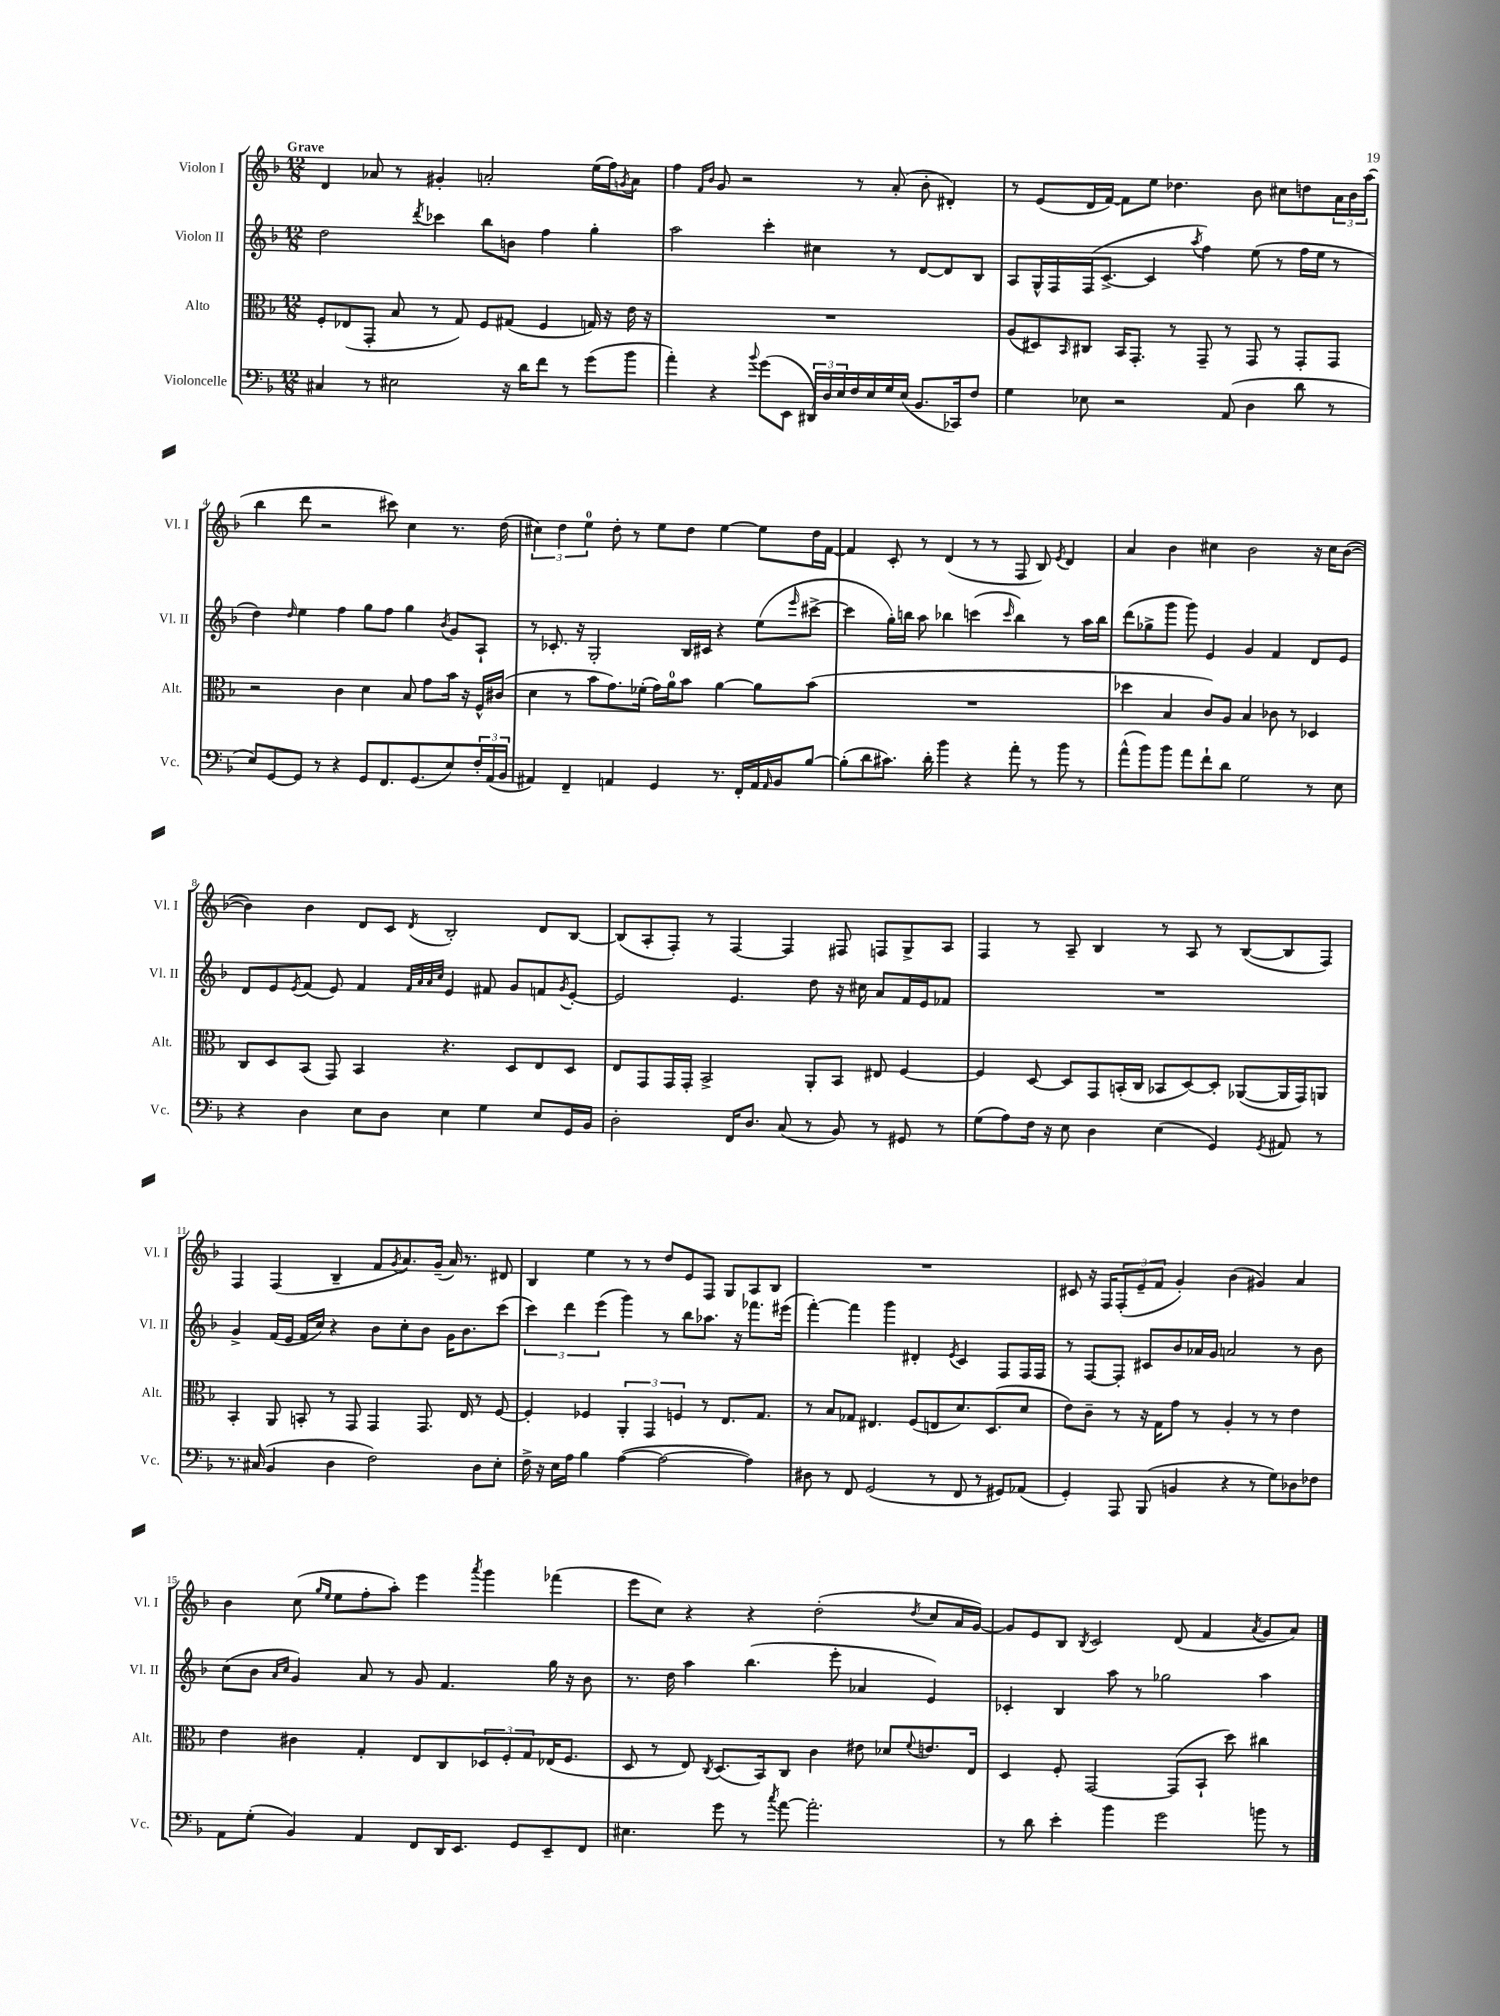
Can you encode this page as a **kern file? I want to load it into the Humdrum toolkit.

**kern	**kern	**kern	**kern
*staff4	*staff3	*staff2	*staff1
*clefF4	*clefC3	*clefG2	*clefG2
*k[b-]	*k[b-]	*k[b-]	*k[b-]
*M12/8	*M12/8	*M12/8	*M12/8
4C#/	8F'/L	2dd\	4d/
.	(8E-/	.	.
8r	8GG'/J	.	8a-/
2E#\	8B-/	.	8r
.	.	8qddd/	.
.	8r	4ccc-\	4g#'/
.	8G/)	.	.
.	8F/L	8bb-\L	2a'/
16r	(8G#/J	8b\J	.
16d\LK	.	.	.
8f\J	4F/	4ff\	.
8r	.	.	.
(8g\L	16G/)	4gg'\	(16ee\LL
.	16r	.	16ff\J)
.	.	.	8qg/
8b-\J	16e\	.	8a\J
.	16r	.	.
=	=	=	=
4a'\)	1.r	2aa\	4ff\
.	.	.	16qqf/LL
.	.	.	16qqb-/JJ
4r	.	.	8g/
.	.	.	2r
8qqb-/	.	.	.
(8g\L	.	4ccc'\	.
8EE\J	.	.	.
24DD#/LL)	.	4cc#\	.
24D/	.	.	.
24E/	.	.	.
16F/	.	.	8r
16E/	.	.	.
16G/	.	8r	(8a'/
(16E/JJ	.	.	.
8.BB-/L	.	[8d/L	8b-'\
.	.	8d/]	4d#'/)
16CC-/k)	.	.	.
8F/J	.	8B-/J	.
=	=	=	=
4G\	(8A/L	8A/L	8r
.	8D#/)	16G^^/L	(8e/L
.	.	16F/	.
.	16qqBB-/	.	.
8E-\	8C#/J	(16F/J	16d/L
.	.	[8.c^/J	[16f/JJ)
2r	16BB-/LK	.	8f\]L
.	8.GG'/J	.	.
.	.	4c/]	8ee\J
.	8r	.	4.dd-\
.	.	8qaa/	.
.	8GG~/	4ff\)	.
(8AA/	8r	.	.
4D\	8GG/	(8ee\	8b-\
.	8r	8r	8cc#\L
8d\	8GG'/L	16ff\LL	8dd\
.	.	16ee\JJ	.
8r	8GG/J	8r	24a\L
.	.	.	24b-\
.	.	.	(24aa\JJ
=	=	=	=
8E/L)	2r	4dd\)	4bb-\
[8GG/	.	.	.
.	.	16qqdd/	.
8GG/]J	.	4ee\	8ddd\
8r	.	.	2r
4r	4c\	4ff\	.
8GG/L	4d\	8gg\L	.
8.FF/	.	8ff\J	8ccc#\)
.	8B-/	4gg\	4cc\
(8.GG/	.	.	.
.	8g\L	.	.
.	.	8qb-/	.
8E/)	16b-\Jk	8g/L	8.r
.	16r	.	.
24F'/L	16F^^/LL	8A`/J	.
(24AA/	.	.	.
.	(16c#/JJ	.	(16dd\
24BB-/JJ	.	.	.
=	=	=	=
4AA#/)	4d\	8r	6cc#\)
.	.	8.c-'/	.
.	.	.	6dd\
4FF~/	8r	.	.
.	.	16r	.
.	.	.	6ee\
.	8b-\L	2G'/	.
4AA/	8.g\)	.	8dd'\
.	.	.	8r
.	(16f-'\Jk	.	.
4GG/	16g\LL)	.	8ee\L
.	16a\J	.	.
.	8b-\J	16B-/LL	8dd\J
.	.	16c#/JJ	.
8.r	[4a\	4r	[4ee\
16FF'/LL	.	.	.
16AA/	8a\]L	(8ee\L	8ee\]L
16qqAA/	.	.	.
16BB-/J	.	.	.
.	.	16qqeee/	.
[8B-/J	(8b-\J	[8ccc#^\J	16dd\L
.	.	.	[16f\JJ
=	=	=	=
(8B-'\]L	1.r	4ccc#\]	4f/]
8d\	.	.	.
8.c#\J)	.	16gg'\LL)	8c'/
.	.	16bb\JJ	.
.	.	8aa\	8r
16d'\	.	.	.
4b-\	.	4bb-\	(4d/
4r	.	(4ccc\	8r
.	.	.	8r
.	.	16qqccc/	.
8a'\	.	4bb-\)	8F/
8r	.	.	8B-/)
.	.	.	8qe/
8b-\	.	8r	4d/
8r	.	16aa\LL	.
.	.	16bb-\JJ	.
=	=	=	=
(8a^^\L	4dd-\	(8ddd\L	4a/
8b-\)	.	8gg-^\	.
8b-\J	4B-/	8ggg\J	4b-\
8a\L	.	8ggg\)	.
8f`\	8c/L)	4e/	4cc#\
8d\J	8A/J	.	.
2G\	4B-/	4g/	2b-\
.	8c-\	4f/	.
.	8r	.	.
8r	4D-/	8d/L	16r
.	.	.	16cc#\LK
8E\	.	8e/J	([8b-\J
=	=	=	=
4r	8C/L	8d/L	4b-\])
.	8D/	8e/	.
.	.	8qe/	.
4D\	(8BB-/J	(8f/J	4b-\
.	8GG/)	8e/)	.
8E\L	4BB-/	4f/	8d/L
8D\J	.	.	8c/J
.	.	32qqf/LLL	.
.	.	32qqa/	.
.	.	32qqa/	.
.	.	32qqcc/JJJ	8qd/
4E\	4.r	4e/	2B-'/
4G\	.	8f#/	.
.	8D/L	8g/L	.
8E/L	8E/	8f/	8d/L
.	.	8qg/	.
16GG/L	8D/J	[8e'/J	[8B-/J
16BB-/JJ	.	.	.
=	=	=	=
2D'\	8E/L	2e/]	(8B-/]L
.	8GG/	.	8A'/
.	16GG/L	.	8F'/J)
.	16GG'/JJ	.	.
.	2BB-^/	.	8r
16FF/LK	.	4.e/	[4F/
8.D/J	.	.	.
(8C/	.	.	4F/]
8r	8AA'/L	8dd\	.
8BB-/)	8BB-/J	16r	8F#/
.	.	16cc#\	.
8r	8E#/	8a/L	8F/L
8GG#/	[4F/	16f/L	8G^/
.	.	16e/J	.
8r	.	8f-/J	8A/J
=	=	=	=
(8G\L	4F/]	1.r	4F/
8A\)	.	.	.
16F\Jk	[8D/	.	8r
16r	.	.	.
8E\	8D/]L	.	8A~/
4D\	8GG/	.	4B-/
.	(16BB'/L	.	.
.	16C/JJ	.	.
(4E\	8BB-/L	.	8r
.	[8D/)	.	8A/
4GG/)	8D'/]J	.	8r
.	([8AA-/L	.	([8B-/L
8qGG/	.	.	.
8AA#/	16AA-/]L	.	8B-/]
.	16GG/J)	.	.
8r	8AA/J	.	8F/J)
=	=	=	=
8.r	4BB-'/	4g^/	4F/
(16C#/	.	.	.
4BB-/	8AA/	(16f/LL	(4F/
.	.	16e/JJ	.
.	8BB'/	16f/LL	.
.	.	16cc/JJ)	.
4D\	8r	4r	4B-~/
.	8GG/	.	.
2F\)	4GG/	8b-\L	8f/L
.	.	.	8qg/
.	.	8cc'\	8.a/)
.	8.GG/	8b-\J	.
.	.	.	(16g~/Jk
.	.	16g\LK	16a/)
.	16E/	8.b-\	8.r
8D\L	8r	.	.
8E'\J	[8F/	(8ccc\J	8d#/
=	=	=	=
16F^\	4F'/]	6ccc\)	4B-/
16r	.	.	.
16E\LL	.	.	.
.	.	6ddd\	.
16A\JJ	.	.	.
4B-\	4F-/	.	4ee\
.	.	(6eee\	.
([4A\	6AA'/	4ggg\)	8r
.	.	.	8r
.	6GG/	.	.
2A\_	.	8r	8dd/L
.	6F/	.	.
.	.	8bb-\L	8e/
.	8r	8.aa-\J	8F/J
.	8.E/L	.	8G/L
.	.	16r	.
4A\])	.	8.fff-\L	8A/
.	8.G/J	.	.
.	.	.	8B-/J
.	.	(16eee#\Jk	.
=	=	=	=
8D#\	8r	[4fff'\)	1.r
8r	8B-/L	.	.
8FF/	8G-/J	4fff\]	.
(2GG/	4.E#/	.	.
.	.	4ggg\	.
.	(8F/L	4d#'/	.
8r	8E/	.	.
.	.	8qe/	.
8FF/	8.d/)	4c/	.
8r	.	.	.
.	(8.D/	.	.
8GG#/L)	.	8F/L	.
(8AA-/J	8d/J	16F/L	.
.	.	16F/JJ	.
=	=	=	=
4GG'/)	8e\L)	8r	8c#/
.	8c~\J	[8F/L	16r
.	.	.	16F/LK
8AAA/	8r	8F'/]J	(12F'/
.	.	.	12e~/
(8BBB-/	16r	8c#/L	.
.	.	.	12f/J
.	16G\LK	.	.
4BB/	8g\J	8b-/	4g'/)
.	8r	16a-/L	.
.	.	16g/JJ	.
4r	4A'/	2a/	(4b-\
8r	8r	.	4g#/)
8G\L)	8r	.	.
8D-\	4e\	8r	4a/
8F-\J	.	8b-\	.
=	=	=	=
8AA\L	4e\	(8cc\L	4b-\
(8G'\J	.	8b-\J	.
.	.	16qqa/LL	.
.	.	16qqcc/JJ	.
4BB-/)	4c#\	4g/)	(8cc\
.	.	.	16qqgg/LL
.	.	.	16qqee/JJ
.	.	.	8ee\L
4AA/	4G'/	8a/	8ff'\
.	.	8r	8aa'\J)
8FF/L	8E/L	8g/	4eee\
16DD/K	8C/	4.f/	.
8.EE/J	.	.	.
.	.	.	8qaaa/
.	12D-/	.	4ggg\
.	12F'/	.	.
8GG/L	.	.	.
.	12G/	.	.
8EE~/	(16E-/K	16gg\	(4fff-\
.	8.F/J	16r	.
8FF/J	.	8b-\	.
=	=	=	=
4.E#\	8D/	8.r	8eee\L
.	8r	.	8cc\J)
.	.	16dd\	.
.	8E/)	4aa\	4r
.	8qC/	.	.
8g\	(8.D/L	.	.
8r	.	(4.bb-\	4r
.	16BB-/k)	.	.
8qcc/	.	.	.
[8a\	8C/J	.	.
2.a'\]	4c\	.	(2dd'\
.	.	8eee'\	.
.	8e#\	4a-/	.
.	8d-/L	.	.
.	8qqf/	.	8qdd/
.	8.e/	4e/)	8cc/L
.	.	.	16a/L
.	16E/Jk	.	[16g/JJ)
=	=	=	=
8r	4D/	4c-'/	8g/]L
8d\	.	.	8e/
4e'\	8F'/	4B-/	8B-/J
.	.	.	8qB-/
.	[2GG/	.	2c/
4b-\	.	8aa\	.
.	.	8r	.
2g\	.	2gg-\	.
.	(8GG/]L	.	(8d/
.	8BB-`/J	.	4f/
.	8dd\)	.	.
.	.	.	8qa/
8b\	4cc#\	4aa\	8g/L
8r	.	.	8a/J)
==	==	==	==
*-	*-	*-	*-
